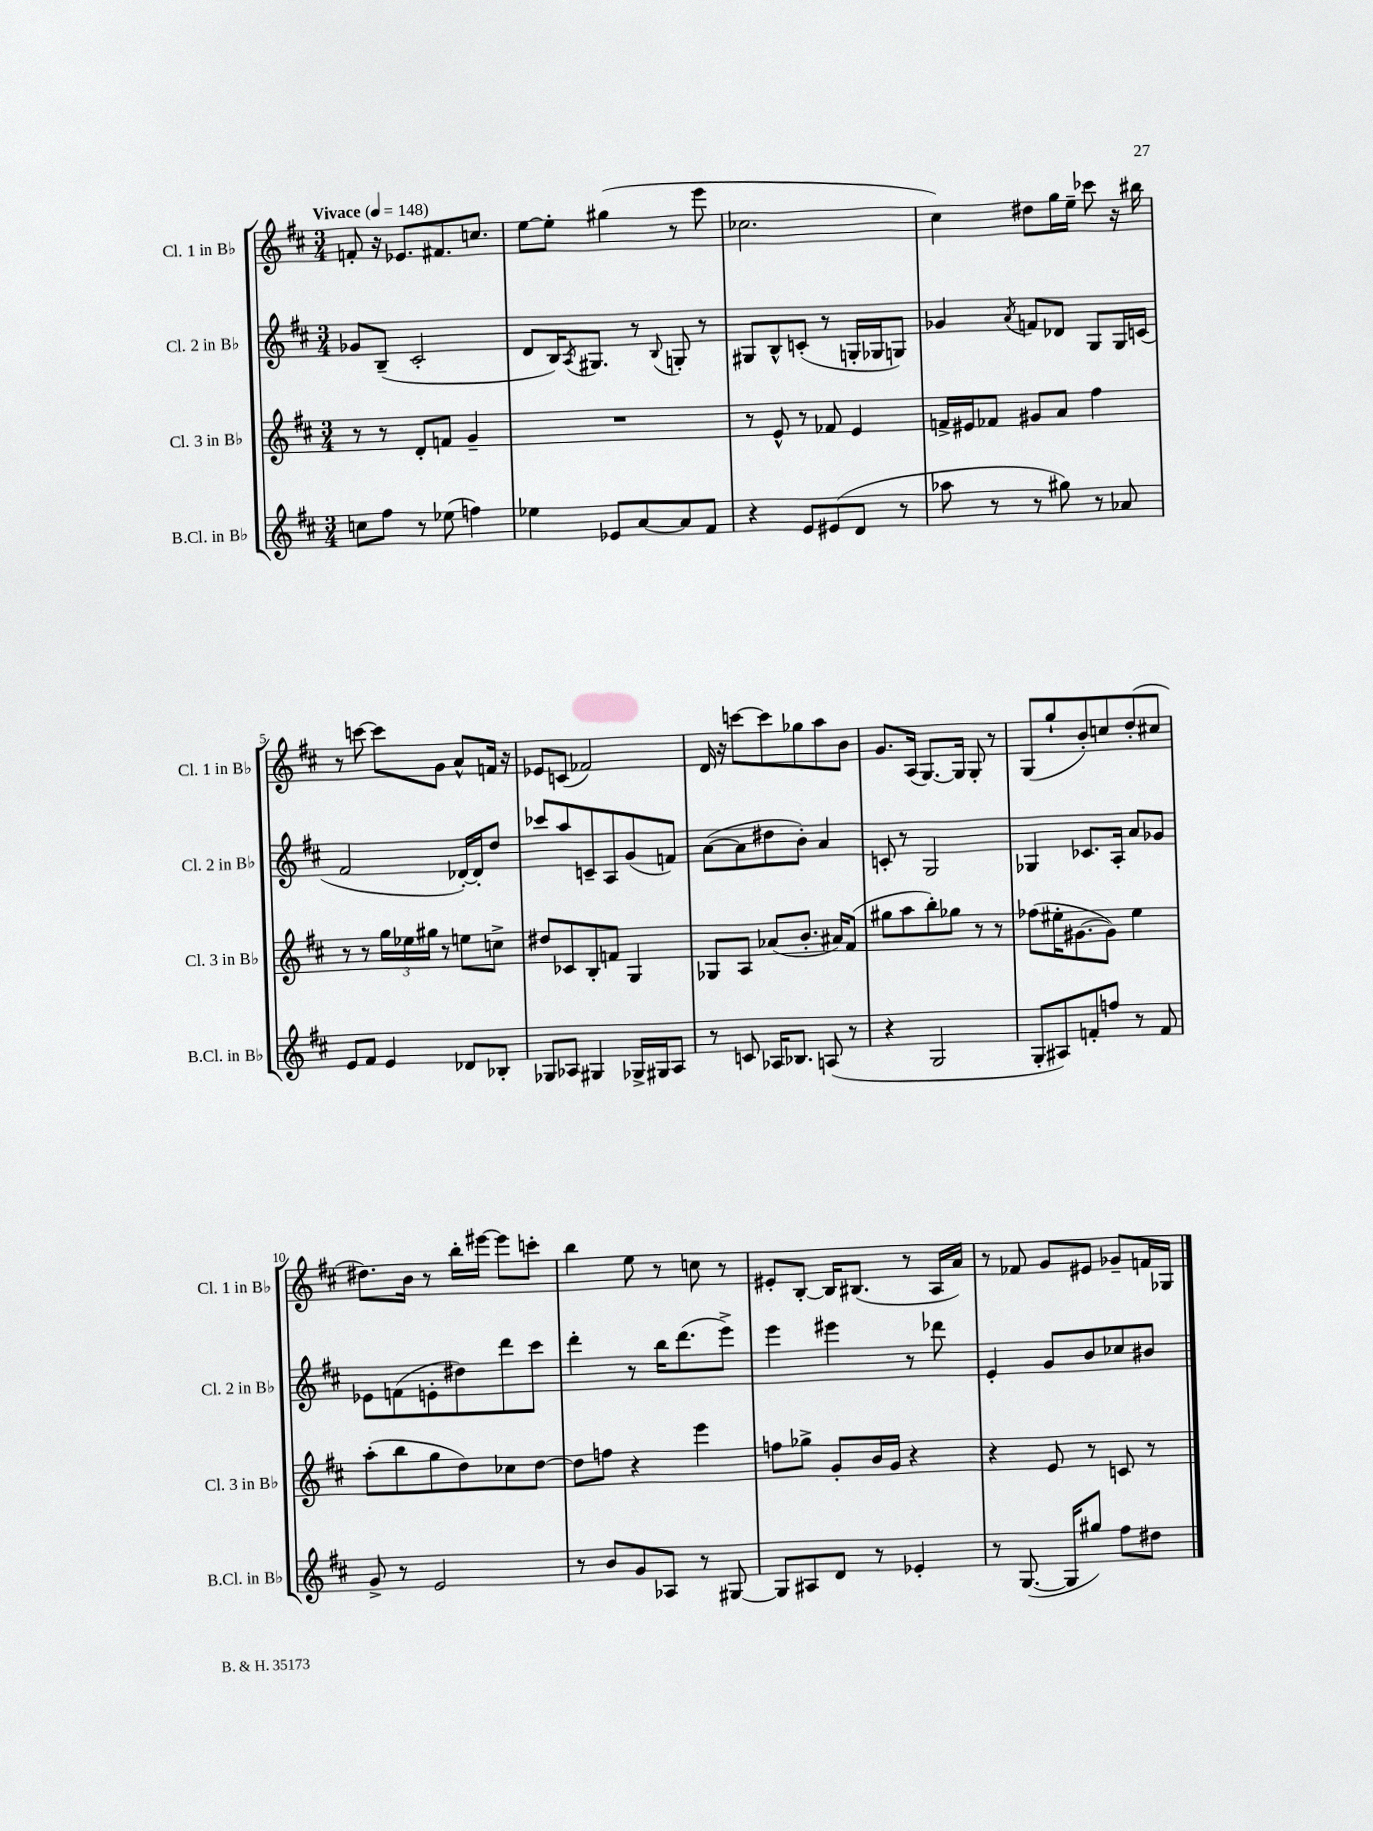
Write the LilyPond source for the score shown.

<<
\new StaffGroup <<
\new Staff = "s0" \with { instrumentName = "Cl. 1 in Bb" shortInstrumentName = "Cl. 1 in Bb" } {
    \clef treble \key d \major \numericTimeSignature \time 3/4 \tempo "Vivace" 4 = 148
    f'8-. r16 ees'8. fis'8. c''8. |
    e''8~ e''8-. gis''4( r8 e'''8 |
    ces''2. |
    cis''4) dis''8 g''16 e''16-- ces'''8 r16 bis''16 |
    r8 c'''8~ c'''8 g'8 a'8-^ f'16 r16 |
    ees'8 c'8( fes'2) |
    d'16 r16 c'''8~ c'''8 ges''8 a''8 b'8 |
    g'8. a16( g8.~) g16 g8-. r8 |
    g8( g''8-! b'8-.) c''8 d''8-.( cis''8 |
    dis''8.) b'16 r8 b''16-. eis'''16~ eis'''8 c'''8-. |
    b''4 e''8 r8 c''8 r8 |
    eis'8-. b8~-. b16 bis8.( r8 a16 a'16) |
    r8 fes'8 g'8 eis'8 ges'8-- f'16 ges16 \bar "|." |
}
\new Staff = "s1" \with { instrumentName = "Cl. 2 in Bb" shortInstrumentName = "Cl. 2 in Bb" } {
    \clef treble \key d \major \numericTimeSignature \time 3/4
    ges'8 b8--( cis'2-. |
    d'8 b16) \acciaccatura { a8 } gis8. r8 \appoggiatura { b8 } g8-. r8 |
    gis8 b8-^ c'8-.( r8 g16-. ges16 g8) |
    ges'4 \acciaccatura { a'8 } f'8 des'8 g8 g16 c'16( |
    fis'2 des'16~-.) des'16-. d''8 |
    ces'''8 a''8 c'8-- a8 g'8( f'8) |
    a'8~( a'8 dis''8 b'8-.) a'4 |
    c'8-. r8 g2 |
    ges4 ces'8. a16-. a'8 ges'8 |
    ees'8 f'8( e'8-. dis''8) d'''8 cis'''8 |
    d'''4-. r8 b''16 d'''8.( e'''8->) |
    e'''4 eis'''4 r8 des'''8 |
    e'4-. g'8 b'8 ces''8 bis'8 \bar "|." |
}
\new Staff = "s2" \with { instrumentName = "Cl. 3 in Bb" shortInstrumentName = "Cl. 3 in Bb" } {
    \clef treble \key d \major \numericTimeSignature \time 3/4
    r8 r8 d'8-. f'8 g'4-- |
    R2. |
    r8 e'8-^ r8 fes'8 e'4 |
    f'16-> eis'16 fes'8 gis'8 a'8 fis''4 |
    r8 r8 \tuplet 3/2 { g''16 ees''16 gis''16 } r8 e''8 c''8-> |
    dis''8 ces'8 b8-. f'8 g4 |
    ges8 a8 aes'8( b'8.-. ais'16) fis'8( |
    gis''8 a''8 b''8-.) ges''8 r8 r8 |
    fes''8( eis''16-. gis'8.~ gis'8) eis''4 |
    a''8-.( b''8 g''8 d''8) ces''8 d''8~ |
    d''8 f''8 r4 e'''4 |
    f''8 ges''8-> g'8-. b'16 g'16 r4 |
    r4 e'8 r8 c'8 r8 \bar "|." |
}
\new Staff = "s3" \with { instrumentName = "B.Cl. in Bb" shortInstrumentName = "B.Cl. in Bb" } {
    \clef treble \key d \major \numericTimeSignature \time 3/4
    c''8 fis''8 r8 ees''8( f''4) |
    ees''4 ees'8 a'8~ a'8 fis'8 |
    r4 e'8 eis'8( d'8 r8 |
    aes''8 r8 r8 gis''8) r8 aes'8 |
    e'8 fis'8 e'4 des'8 bes8-. |
    ges8 aes8 gis4 ges16-> gis16 aes8 |
    r8 c'8 aes16 bes8. a8( r8 |
    r4 g2 |
    g8-. ais8) f'8-. f''8 r8 f'8 |
    g'8-> r8 e'2 |
    r8 b'8 g'8 aes8 r8 gis8~ |
    gis8 ais8 d'8 r8 ees'4-. |
    r8 g8.~( g16 gis''8) fis''8 dis''8 \bar "|." |
}
>>
>>
